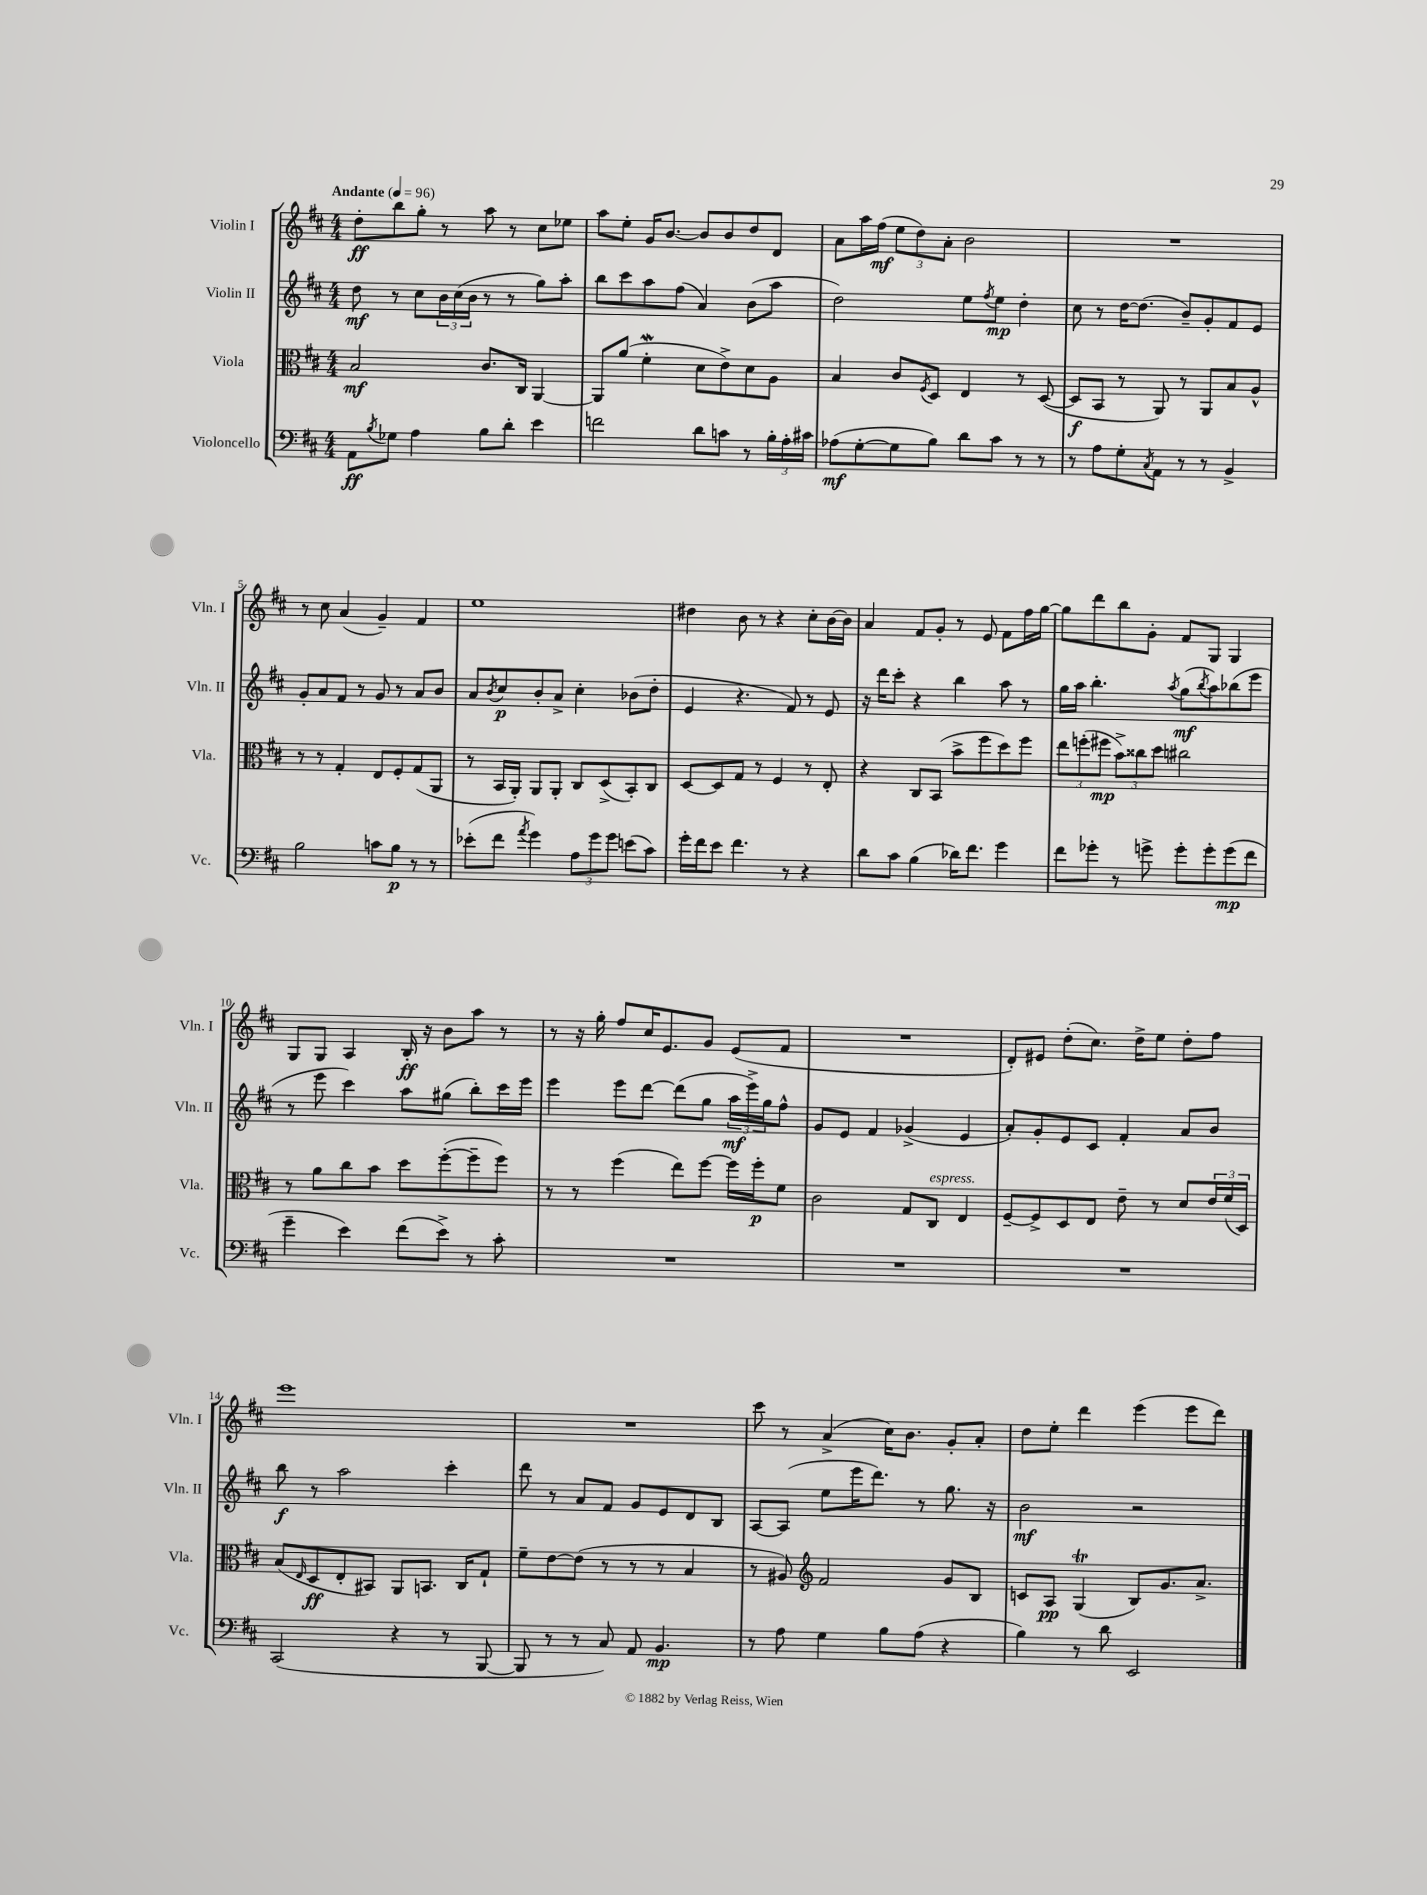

**kern	**dynam	**kern	**dynam	**kern	**dynam	**kern	**dynam
*part4	*part4	*part3	*part3	*part2	*part2	*part1	*part1
*staff4	*staff4	*staff3	*staff3	*staff2	*staff2	*staff1	*staff1
*I"Violoncello	*	*I"Viola	*	*I"Violin II	*	*I"Violin I	*
*I'Vc.	*	*I'Vla.	*	*I'Vln. II	*	*I'Vln. I	*
*clefF4	*	*clefC3	*	*clefG2	*	*clefG2	*
*k[f#c#]	*	*k[f#c#]	*	*k[f#c#]	*	*k[f#c#]	*
*M4/4	*	*M4/4	*	*M4/4	*	*M4/4	*
*MM96	*	*MM96	*	*MM96	*	*MM96	*
=1	=1	=1	=1	=1	=1	=1	=1
!	!	!	!	!	!	!LO:TX:a:B:t=Andante	!
8AA\L	ff	2B/	mf	8dd\	mf	8dd'\L	ff
8qB/	.	.	.	.	.	.	.
8G-X\J	.	.	.	8r	.	8bb\	.
4A\	.	.	.	8cc#\L	.	8gg'\J	.
.	.	.	.	24b\L	.	8r	.
.	.	.	.	(24cc#\	.	.	.
.	.	.	.	24b\JJ	.	.	.
8B\L	.	8.c#/L	.	8r	.	8aa\	.
8d'\J	.	.	.	8r	.	8r	.
.	.	16C#/Jk	.	.	.	.	.
4e\	.	[4AA/	.	8gg\L)	.	8cc#\L	.
.	.	.	.	8aa'\J	.	8ee-X\J	.
=2	=2	=2	=2	=2	=2	=2	=2
2fn\	.	8AA/L]	.	8bb\L	.	8aa\L	.
.	.	(8a/J	.	8ccc#\	.	8ee'\J	.
.	.	4f#W'\	.	8aa\	.	16g/KL	.
.	.	.	.	.	.	[8.b/J	.
.	.	.	.	(8ff#\J	.	.	.
8d\L	.	8d\L	.	4a/)	.	8b/L]	.
8cn\J	.	8e^\)	.	.	.	8b/	.
8r	.	8d\	.	(8b\L	.	8dd/	.
24B'\LL	.	8A\J	.	8aa\J	.	8d/J	.
24A'\	.	.	.	.	.	.	.
24c#X\JJ	.	.	.	.	.	.	.
=3	=3	=3	=3	=3	=3	=3	=3
(8A-X\L	mf	4B/	.	2dd\)	.	8a\L	.
[8G'\	.	.	.	.	.	16aa\L	.
.	.	.	.	.	.	(16ff#\JJ	mf
8G\]	.	8c#/L	.	.	.	12ee\L	.
.	.	.	.	.	.	12dd\)	.
.	.	8qF#/	.	.	.	.	.
8B\J)	.	8D/J	.	.	.	.	.
.	.	.	.	.	.	12a'\J	.
8d\L	.	4E/	.	8ee\L	.	2b\	.
.	.	.	.	8qff#/	.	.	.
8c#\J	.	.	.	8ee\J	mp	.	.
8r	.	8r	.	4dd'\	.	.	.
8r	.	([8D/	.	.	.	.	.
=4	=4	=4	=4	=4	=4	=4	=4
8r	.	8D/L]	f	8cc#\	.	1r	.
8A\L	.	8BB/J	.	8r	.	.	.
8G'\	.	8r	.	[16dd\KL	.	.	.
.	.	.	.	(8.dd\J]	.	.	.
8qC#/	.	.	.	.	.	.	.
8AA\J	.	8AA/)	.	.	.	.	.
8r	.	8r	.	8b~/L)	.	.	.
8r	.	8AA/L	.	8g'/	.	.	.
4BB^/	.	8B/	.	8f#/	.	.	.
.	.	8A^^/J	.	8e/J	.	.	.
!!LO:LB:g=z
=5	=5	=5	=5	=5	=5	=5	=5
2B\	.	8r	.	8g'/L	.	8r	.
.	.	8r	.	8a/	.	8cc#\	.
.	.	4G'/	.	8f#/J	.	(4a/	.
.	.	.	.	8r	.	.	.
8cn\L	.	8E/L	.	8g/	.	4g~/)	.
8B\J	p	8F#'/	.	8r	.	.	.
8r	.	(8G/	.	8a/L	.	4f#/	.
8r	.	8AA/J	.	8b/J	.	.	.
=6	=6	=6	=6	=6	=6	=6	=6
(8e-X'\L	.	8r	.	8a/L	.	1ee	.
.	.	.	.	8qb/	.	.	.
8f#\J	.	16BB/LL	.	8cc#/	p	.	.
.	.	16AA'/JJ)	.	.	.	.	.
8qa/	.	.	.	.	.	.	.
4g\)	.	8AA/L	.	8b'/	.	.	.
.	.	8AA'/J	.	8a^/J	.	.	.
12A\L	.	8C#/L	.	4cc#'\	.	.	.
12g\	.	.	.	.	.	.	.
.	.	(8D^/	.	.	.	.	.
12g\J	.	.	.	.	.	.	.
(8en\L	.	8BB'/)	.	(8b-X\L	.	.	.
8c#\J)	.	8C#/J	.	8dd'\J	.	.	.
=7	=7	=7	=7	=7	=7	=7	=7
16g'\LL	.	[8D/L	.	4e/	.	4dd#X\	.
16f#\J	.	.	.	.	.	.	.
8e\J	.	8D/]	.	.	.	.	.
4.f#\	.	8G/J	.	4.r	.	8b\	.
.	.	8r	.	.	.	8r	.
.	.	4F#/	.	.	.	4r	.
8r	.	.	.	8f#/)	.	.	.
4r	.	8r	.	8r	.	8cc#'\L	.
.	.	8E'/	.	8e/	.	[16b\L	.
.	.	.	.	.	.	16b\JJ]	.
=8	=8	=8	=8	=8	=8	=8	=8
8d\L	.	4r	.	16r	.	4a/	.
.	.	.	.	16ddd\KL	.	.	.
8c#\J	.	.	.	8ccc#'\J	.	.	.
(4B\	.	8C#/L	.	4r	.	8f#/L	.
.	.	(8BB/J	.	.	.	8g'/J	.
16d-X\KL)	.	8b^\L	.	4bb\	.	8r	.
8.f#\J	.	.	.	.	.	.	.
.	.	8ff#\	.	.	.	8e/	.
4g\	.	8dd\)	.	8aa\	.	8f#\L	.
.	.	8ff#\J	.	8r	.	16ff#\L	.
.	.	.	.	.	.	[16gg\JJ	.
=9	=9	=9	=9	=9	=9	=9	=9
8f#\L	.	12ee\L	.	16gg\LL	.	8gg\L]	.
.	.	.	.	16aa\JJ	.	.	.
.	.	(12ffn'\	.	.	.	.	.
8g-X'\J	.	.	.	4.bb'\	.	8ddd\	.
.	.	12ff#X\J	mp	.	.	.	.
8r	.	12b^\L)	.	.	.	8bb\	.
.	.	12cc##X\	.	.	.	.	.
8gn^\	.	.	.	.	.	8g'\J	.
.	.	12dd\J	.	.	.	.	.
.	.	.	.	8qaa/	.	.	.
8g'\L	.	2cc#X\	.	(8gg\L	mf	8f#/L	.
.	.	.	.	8qbb/	.	.	.
8g'\	.	.	.	8aa\)	.	8G/J	.
(8g\	mp	.	.	(8bb-X\	.	4G/	.
8f#\J	.	.	.	8eee\J	.	.	.
!!LO:LB:g=z
=10	=10	=10	=10	=10	=10	=10	=10
4g~\	.	8r	.	8r	.	8G/L	.
.	.	8a\L	.	8eee\	.	8G/J	.
4e\)	.	8cc#\	.	4ccc#\)	.	4A/	.
.	.	8b\J	.	.	.	.	.
(8f#\L	.	8dd\L	.	8aa\L	.	16B'/	ff
.	.	.	.	.	.	16r	.
8e^\J)	.	([8ff#'\	.	(8gg#X\J	.	8b\L	.
8r	.	8ff#~\]	.	8bb'\L)	.	8aa\J	.
8c#'\	.	8ff#\J)	.	16ccc#\L	.	8r	.
.	.	.	.	16eee\JJ	.	.	.
=11	=11	=11	=11	=11	=11	=11	=11
1r	.	8r	.	4eee\	.	8r	.
.	.	8r	.	.	.	16r	.
.	.	.	.	.	.	16gg'\	.
.	.	(4ff#\	.	8eee\L	.	8ff#/L	.
.	.	.	.	[8ddd\J	.	16cc#/K	.
.	.	.	.	.	.	8.e/	.
.	.	8ee\L)	.	(8ddd\L]	.	.	.
.	.	[8ff#\J	.	8gg\J	.	8g/J	.
.	.	16ff#\LL]	.	24aa\LL	mf	(8e/L	.
.	.	.	.	24eee^\)	.	.	.
.	.	16ff#'\J	p	.	.	.	.
.	.	.	.	24gg\J	.	.	.
.	.	8f#\J	.	8ff#^^\J	.	8f#/J	.
=12	=12	=12	=12	=12	=12	=12	=12
1r	.	2c#\	.	8g/L	.	1r	.
.	.	.	.	8e/J	.	.	.
.	.	.	.	4f#/	.	.	.
.	.	8G/L	.	(4g-X^/	.	.	.
!	!	!LO:TX:a:i:t=espress.	!	!	!	!	!
.	.	8C#/J	.	.	.	.	.
.	.	4E/	.	4e/	.	.	.
=13	=13	=13	=13	=13	=13	=13	=13
1r	.	[8F#~/L	.	8a'/L)	.	8d'/L)	.
.	.	8F#^/]	.	8g'/	.	8e#X/J	.
.	.	8D/	.	8e/	.	(8dd'\L	.
.	.	8E/J	.	8c#/J	.	8.cc#\J)	.
.	.	8e~\	.	4f#'/	.	.	.
.	.	.	.	.	.	16dd^\KL	.
.	.	8r	.	.	.	8ee\J	.
.	.	8d/L	.	8a/L	.	8dd'\L	.
.	.	24e/L	.	8b/J	.	8ff#\J	.
.	.	(24f#/	.	.	.	.	.
.	.	24D/JJ)	.	.	.	.	.
!!LO:LB:g=z
=14	=14	=14	=14	=14	=14	=14	=14
(2CC#/	.	(8B/L	.	8bb\	f	1eee	.
.	.	16qqE/	.	.	.	.	.
.	.	8D/	ff	8r	.	.	.
.	.	8E'/	.	2aa\	.	.	.
.	.	8BB#X/J)	.	.	.	.	.
4r	.	8AA/L	.	.	.	.	.
.	.	8.BBn/J	.	.	.	.	.
8r	.	.	.	4ccc#'\	.	.	.
.	.	16C#/KL	.	.	.	.	.
[8BBB/	.	8G`/J	.	.	.	.	.
=15	=15	=15	=15	=15	=15	=15	=15
8BBB/]	.	8f#~\L	.	8ddd\	.	1r	.
8r	.	[8e\	.	8r	.	.	.
8r	.	(8e\J]	.	8a/L	.	.	.
8C#/)	.	8r	.	8f#/J	.	.	.
8AA/	.	8r	.	8g/L	.	.	.
4.BB/	mp	8r	.	8e/	.	.	.
.	.	4B/	.	8d/	.	.	.
.	.	.	.	8B/J	.	.	.
=16	=16	=16	=16	=16	=16	=16	=16
8r	.	8r	.	[8A/L	.	8ccc#\	.
8A\	.	8A#X/)	.	(8A/J]	.	8r	.
*	*	*clefG2	*	*	*	*	*
4G\	.	2f#/	.	8ee\L	.	(4a^/	.
.	.	.	.	16eee\K	.	.	.
.	.	.	.	8.ddd\J)	.	.	.
8B\L	.	.	.	.	.	16cc#\KL)	.
.	.	.	.	.	.	8.b\J	.
(8A\J	.	.	.	8r	.	.	.
4r	.	8g/L	.	8.gg\	.	8g'/L	.
.	.	8B/J	.	.	.	8a'/J	.
.	.	.	.	16r	.	.	.
=17	=17	=17	=17	=17	=17	=17	=17
4B\)	.	8cn/L	.	2b\	mf	8dd\L	.
.	.	8A/J	pp	.	.	8ee'\J	.
8r	.	(4GT/	.	.	.	4ddd\	.
8d\	.	.	.	.	.	.	.
2EE/	.	8B/L)	.	2r	.	(4eee\	.
.	.	8.g/	.	.	.	.	.
.	.	.	.	.	.	8eee\L	.
.	.	8.a^/J	.	.	.	.	.
.	.	.	.	.	.	8ddd\J)	.
==	==	==	==	==	==	==	==
*-	*-	*-	*-	*-	*-	*-	*-
